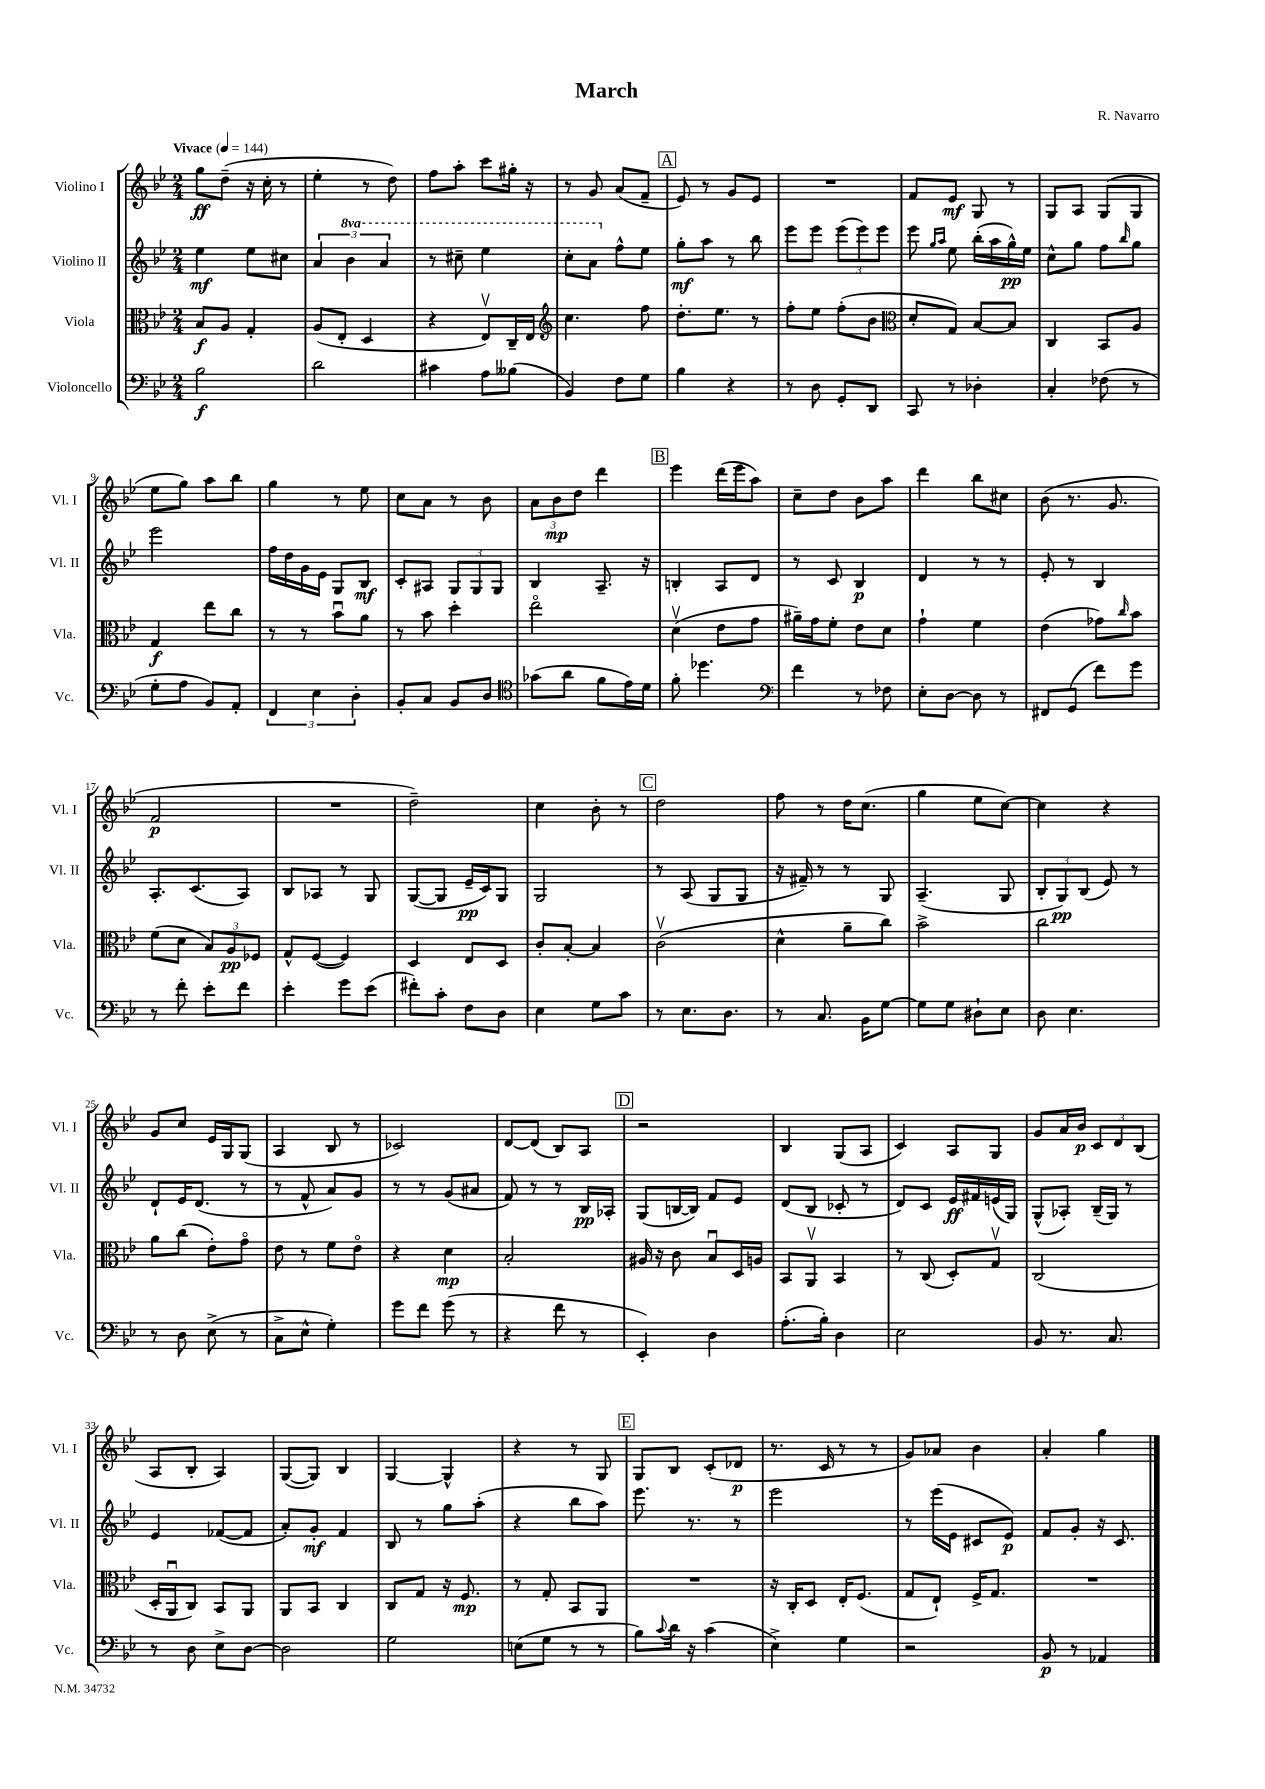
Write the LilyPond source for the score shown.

\header { title = "March" composer = "R. Navarro" }
<<
\new StaffGroup <<
\new Staff = "s0" \with { instrumentName = "Violino I" shortInstrumentName = "Vl. I" } {
    \clef treble \key bes \major \numericTimeSignature \time 2/4 \tempo "Vivace" 4 = 144
    g''8\ff d''8--( r16 c''16-. r8 |
    ees''4-. r8 d''8) |
    f''8 a''8-. c'''8 gis''16-. r16 |
    r8 g'8 a'8( f'8-- |
    \mark \markup { \box "A" } ees'8) r8 g'8 ees'8 |
    R2 |
    f'8 ees'8\mf g8 r8 |
    g8 a8 g8( g8 |
    ees''8 g''8) a''8 bes''8 |
    g''4 r8 ees''8 |
    c''8 a'8 r8 bes'8 |
    \tuplet 3/2 { a'8 bes'8\mp d''8 } d'''4 |
    \mark \markup { \box "B" } ees'''4 d'''16( ees'''16 a''8) |
    c''8-- d''8 bes'8 a''8 |
    d'''4 bes''8 cis''8 |
    bes'8( r8. g'8. |
    f'2\p |
    R2 |
    d''2--) |
    c''4 bes'8-. r8 |
    \mark \markup { \box "C" } d''2 |
    f''8 r8 d''16 c''8.( |
    g''4 ees''8 c''8~) |
    c''4 r4 |
    g'8 c''8 ees'16 g16 g8( |
    a4 bes8 r8 |
    ces'2) |
    d'8~ d'8( bes8) a8 |
    \mark \markup { \box "D" } r2 |
    bes4 g8( a8 |
    c'4) a8 g8 |
    g'8 a'16 bes'16\p \tuplet 3/2 { c'8 d'8 bes8( } |
    a8 bes8-. a4) |
    g8~( g8) bes4 |
    g4~ g4-^ |
    r4 r8 g8 |
    \mark \markup { \box "E" } g8 bes8 c'8-.( des'8\p |
    r8. c'16 r8 r8 |
    g'8) aes'8 bes'4 |
    a'4-. g''4 \bar "|." |
}
\new Staff = "s1" \with { instrumentName = "Violino II" shortInstrumentName = "Vl. II" } {
    \clef treble \key bes \major \numericTimeSignature \time 2/4 \set Staff.ottavationMarkups = #ottavation-simple-ordinals
    ees''4\mf ees''8 cis''8 |
    \tuplet 3/2 { a'4 \ottava #1 bes''4 a''4 } |
    r8 cis'''8-- ees'''4 |
    c'''8-. a''8 \ottava #0 f''8-^ ees''8 |
    \mark \markup { \box "A" } g''8-.\mf a''8 r8 bes''8 |
    ees'''8 ees'''8 \tuplet 3/2 { ees'''8( ees'''8) ees'''8 } |
    ees'''8 \grace { g''16 a''16 } ees''8 bes''16-.( a''16 g''16-^\pp) ees''16 |
    c''8-^ g''8 f''8 \grace { bes''16 } g''8 |
    ees'''2 |
    f''16 d''16 g'16 ees'16 g8 bes8\mf |
    c'8-. ais8 \tuplet 3/2 { g8 g8 g8 } |
    bes4 a8.-- r16 |
    \mark \markup { \box "B" } b4-. a8 d'8 |
    r8 c'8 bes4\p |
    d'4 r8 r8 |
    ees'8-. r8 bes4 |
    a8.-. c'8.( a8) |
    bes8 aes8 r8 g8 |
    g8~( g8 ees'16--\pp c'16) g8 |
    g2 |
    \mark \markup { \box "C" } r8 a8( g8 g8 |
    r16 fis'16--) r8 r8 g8 |
    a4.--( g8 |
    \tuplet 3/2 { bes8-. g8\pp) bes8( } ees'8) r8 |
    d'8-! ees'16 d'8.( r8 |
    r8 f'8-^ a'8) g'8 |
    r8 r8 g'8( ais'8 |
    f'8) r8 r8 bes16\pp aes16-. |
    \mark \markup { \box "D" } g8( b16~ b16) f'8 ees'8 |
    d'8( bes8 ces'8-. r8 |
    d'8) c'8 ees'16\ff fis'16 e'16( g16) |
    g8-^( aes8-.) bes16--( g16) r8 |
    ees'4 fes'8~( fes'8 |
    a'8-.) g'8-.\mf f'4 |
    bes8 r8 g''8 a''8-.( |
    r4 bes''8 a''8) |
    \mark \markup { \box "E" } ees'''8. r8. r8 |
    ees'''2 |
    r8 ees'''16( ees'16 cis'8 ees'8\p) |
    f'8 g'8-. r16 c'8. \bar "|." |
}
\new Staff = "s2" \with { instrumentName = "Viola" shortInstrumentName = "Vla." } {
    \clef alto \key bes \major \numericTimeSignature \time 2/4
    bes8\f a8 g4-. |
    a8( ees8-. d4 |
    r4 ees8\upbow) c16-- ees16 |
    \clef treble c''4. f''8 |
    \mark \markup { \box "A" } d''8.-. ees''8. r8 |
    f''8-. ees''8 f''8-.( bes'8 |
    \clef alto d'8-. g8) bes8~ bes8 |
    c4 bes,8 a8 |
    g4\f ees''8 c''8 |
    r8 r8 bes'8\downbow a'8 |
    r8 bes'8 d''4-. |
    ees''2\flageolet |
    \mark \markup { \box "B" } d'4\upbow( ees'8 g'8 |
    ais'16--) g'16 f'8-. ees'8 d'8 |
    g'4-! f'4 |
    ees'4( ges'8) \grace { c''16 } bes'8 |
    f'8( d'8 \tuplet 3/2 { bes8) a8\pp fes8 } |
    g8-^ f8~( f4) |
    d4 ees8 d8 |
    c'8-. bes8~-. bes4 |
    \mark \markup { \box "C" } c'2\upbow( |
    d'4-^ a'8-- c''8) |
    bes'2-> |
    c''2 |
    a'8 c''8( ees'8-.) g'8\flageolet |
    ees'8 r8 f'8 ees'8\flageolet |
    r4 d'4\mp |
    bes2-. |
    \mark \markup { \box "D" } ais16 r16 c'8 bes8\downbow d16 a16 |
    bes,8 a,8\upbow bes,4 |
    r8 c8( d8-.) g8\upbow |
    c2( |
    d16-. a,16\downbow c8) bes,8 a,8 |
    a,8 bes,8 c4 |
    c8 g8 r16 f8.\mp |
    r8 g8-. bes,8 a,8 |
    \mark \markup { \box "E" } R2 |
    r16 c16-. d8 ees16-. f8.( |
    g8 ees8-!) f16-> g8. |
    R2 \bar "|." |
}
\new Staff = "s3" \with { instrumentName = "Violoncello" shortInstrumentName = "Vc." } {
    \clef bass \key bes \major \numericTimeSignature \time 2/4
    bes2\f |
    d'2 |
    cis'4 a8 beses8( |
    bes,4) f8 g8 |
    \mark \markup { \box "A" } bes4 r4 |
    r8 d8 g,8-. d,8 |
    c,8 r8 des4-. |
    c4-. fes8( r8 |
    g8-. a8 bes,8) a,8-. |
    \tuplet 3/2 { f,4 ees4 d4-. } |
    bes,8-. c8 bes,8 d8 |
    \clef tenor ges'8( a'8 f'8 ees'16) d'16 |
    \mark \markup { \box "B" } f'8-. des''4. |
    \clef bass f'4 r8 fes8 |
    ees8-. d8~ d8 r8 |
    fis,8 g,8( f'8) g'8 |
    r8 f'8-. ees'8-. f'8 |
    ees'4-. g'8 ees'8( |
    fis'8-.) c'8-. f8 d8 |
    ees4 g8 c'8 |
    \mark \markup { \box "C" } r8 ees8. d8. |
    r8 c8. bes,16 g8~ |
    g8 g8 dis8-! ees8 |
    d8 ees4. |
    r8 d8 ees8->( r8 |
    c8-> ees8-^ g4-.) |
    g'8 f'8 g'8( r8 |
    r4 f'8 r8 |
    \mark \markup { \box "D" } ees,4-.) d4 |
    a8.-.( bes16-.) d4 |
    ees2 |
    bes,8 r8. c8. |
    r8 d8 ees8-> d8~ |
    d2 |
    g2 |
    e8( g8 r8 r8 |
    \mark \markup { \box "E" } bes8) \appoggiatura { c'8 } d'16 r16 c'4( |
    ees4->) g4 |
    r2 |
    bes,8\p r8 aes,4 \bar "|." |
}
>>
>>
